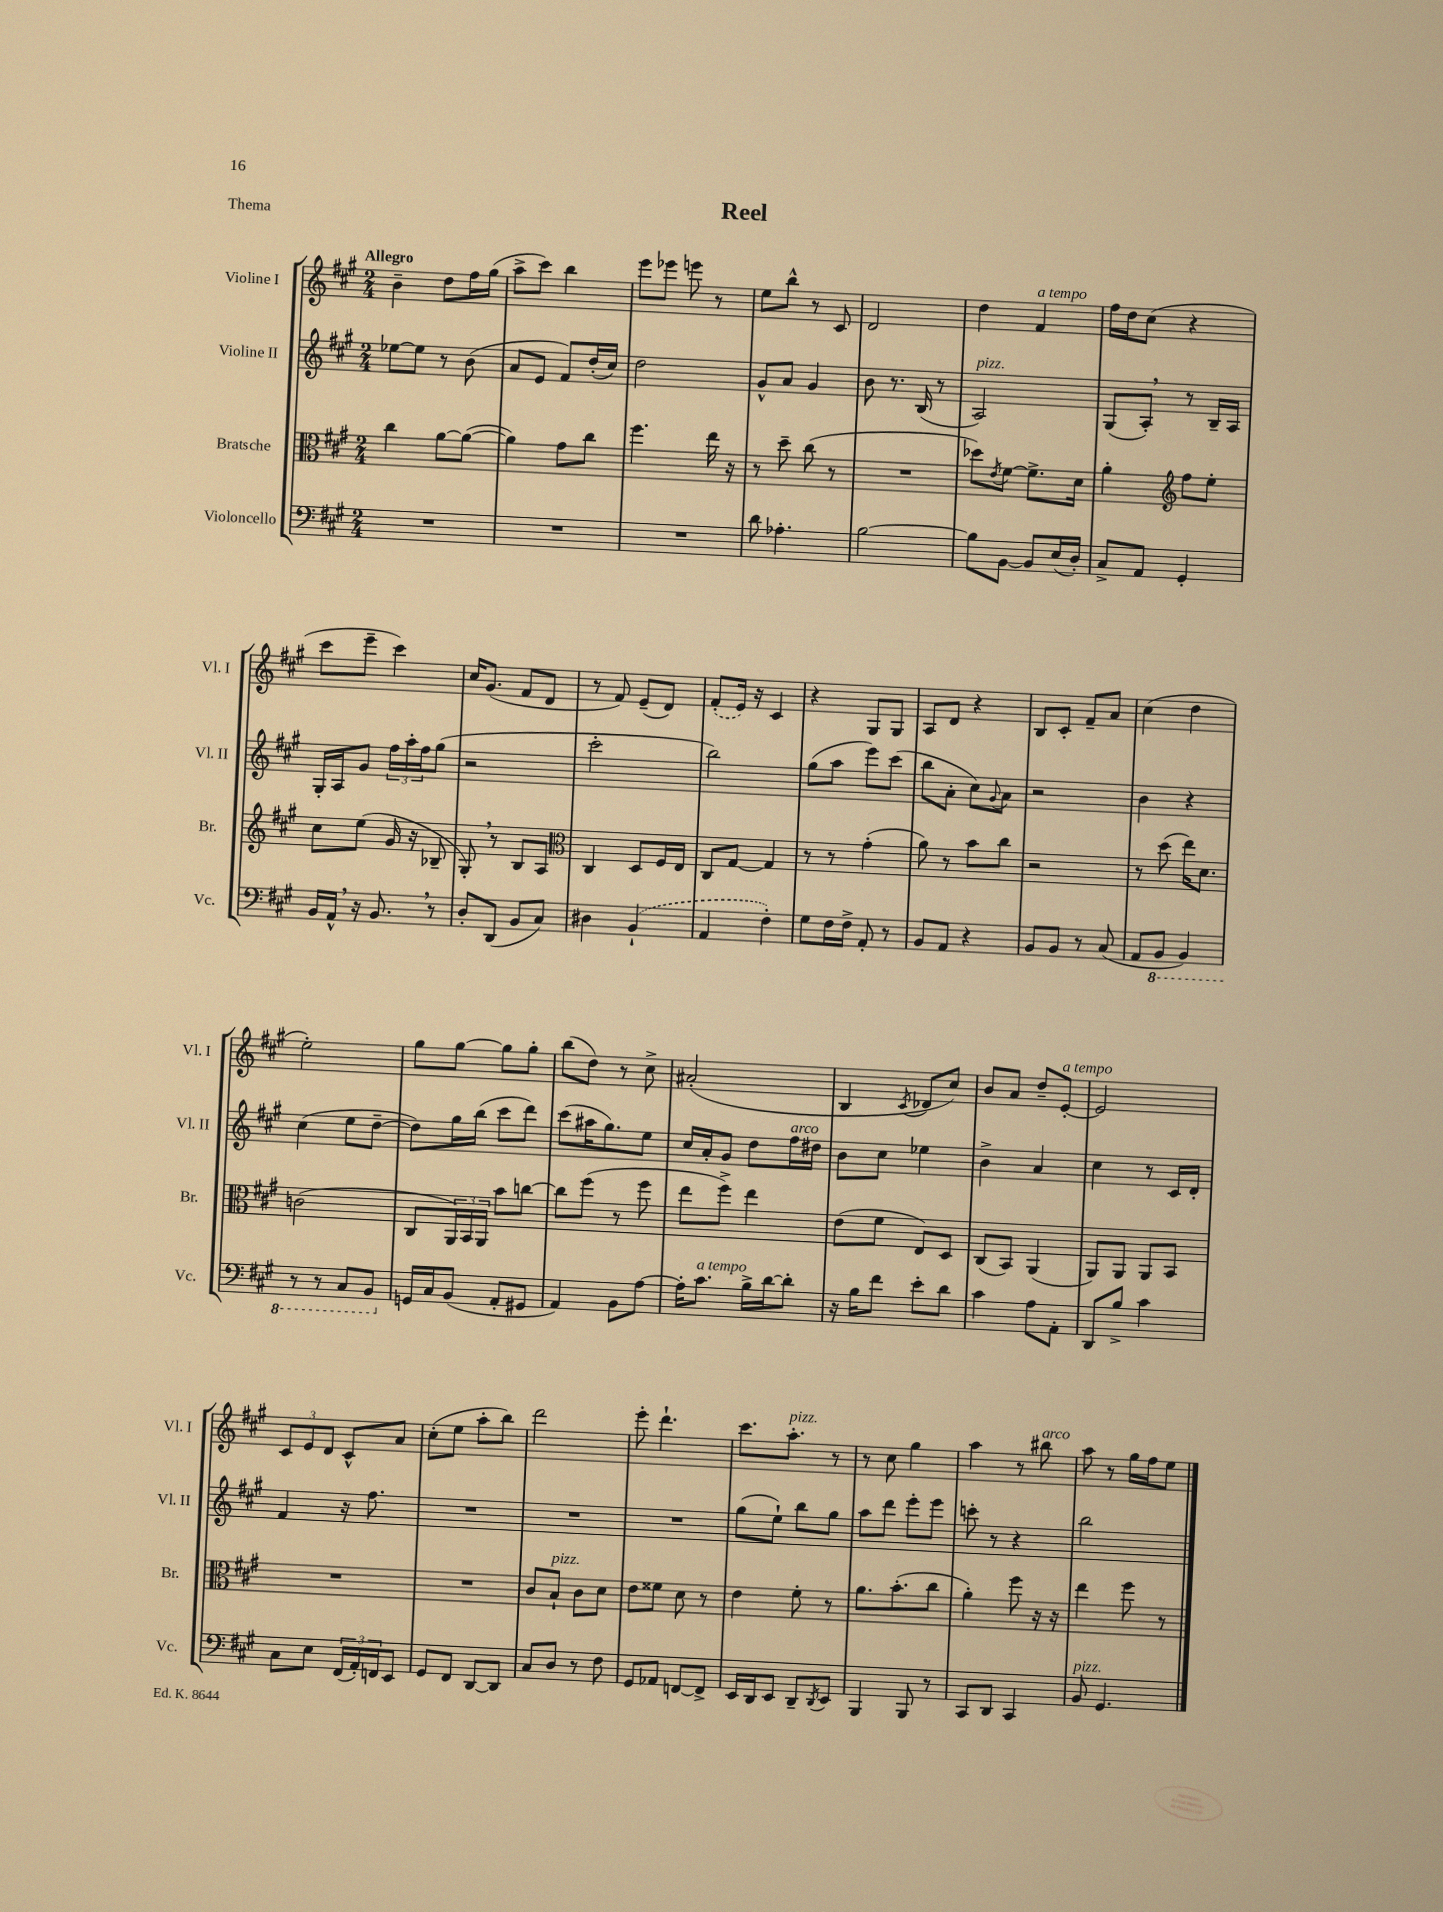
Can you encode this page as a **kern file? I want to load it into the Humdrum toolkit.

**kern	**kern	**kern	**kern
*staff4	*staff3	*staff2	*staff1
*clefF4	*clefC3	*clefG2	*clefG2
*k[f#c#g#]	*k[f#c#g#]	*k[f#c#g#]	*k[f#c#g#]
*M2/4	*M2/4	*M2/4	*M2/4
2r	4cc#	[8ee-	4b~
.	.	8ee-]	.
.	[8a	8r	8dd
.	(8a_	(8b	16ff#
.	.	.	(16gg#
=	=	=	=
2r	4a])	8a	8aa^
.	.	8e	8ccc#)
.	8g#	8f#)	4bb
.	8cc#	(16dd'	.
.	.	16cc#)	.
=	=	=	=
2r	4.ff#	2dd	8eee
.	.	.	8eee-
.	.	.	8eee
.	16ee	.	8r
.	16r	.	.
=	=	=	=
8d	8r	8g#^^	8ee
4.A-'	8dd~	8a	8bb^^
.	(8cc#	4g#	8r
.	8r	.	8c#
=	=	=	=
[2B	2r	8b	2d
.	.	8.r	.
.	.	(16B	.
.	.	8r	.
=	=	=	=
8B]	8dd-)	2A)	4dd
.	8qe	.	.
[8BB	[8f#	.	.
8BB]	8.f#^]	.	4f#
(16E	.	.	.
16D')	16d	.	.
=	=	=	=
8C#^	4a'	(8G#	16ff#
.	.	.	16dd
8AA	.	8A')	(8cc#
*	*clefG2	*	*
4GG#'	8ff#	8r	4r
.	8ee'	16B~	.
.	.	16A	.
=	=	=	=
16BB	8cc#	16G#'	8ccc#
16AA^^	.	16A	.
16r	(8ee	8g#	8eee~
8.BB	.	.	.
.	16g#	24ff#	4ccc#)
.	.	24aa'	.
.	16r	.	.
.	.	24ff#	.
8r	8B-~	(8gg#	.
=	=	=	=
8D'	8G#')	2r	16cc#
.	.	.	(8.g#
(8DD	8r	.	.
8BB	8B	.	8f#
8C#)	8A	.	8d
=	=	=	=
*	*clefC3	*	*
4D#	4C#	2ccc#'	8r
.	.	.	8f#)
(4BB`	8D	.	(8e~
.	16F#	.	8d)
.	16E	.	.
=	=	=	=
4AA	8C#	2bb)	(8f#'
.	[8G#	.	16e)
.	.	.	16r
4F#')	4G#]	.	4c#
=	=	=	=
8G#	8r	(8gg#	4r
16F#	8r	8aa	.
16F#^	.	.	.
8AA'	(4g#'	8eee)	8G#
8r	.	(8ccc#	8G#
=	=	=	=
8BB	8a)	8bb	8A
8AA	8r	8a'	8d
4r	8b	8cc#)	4r
.	.	8qqg#	.
.	8cc#	8a	.
=	=	=	=
8BB	2r	2r	8B
8BB	.	.	8c#'
8r	.	.	8f#~
(8C#	.	.	8a
=	=	=	=
8AA	8r	4b	(4cc#
8BBB	(8dd	.	.
4BBB)	16ee)	4r	4dd
.	8.d	.	.
=	=	=	=
8r	(2c	(4cc#	2ee')
8r	.	.	.
8CC#	.	8ee	.
8BBB	.	[8dd~	.
=	=	=	=
16GG	8C#	8dd])	8gg#
16C#	.	.	.
(8BB	24AA)	16gg#	[8gg#
.	24BB	.	.
.	.	(16bb	.
.	24AA	.	.
8AA'	8b	8ccc#	8gg#]
8GG#	[8cc	8ddd)	8gg#'
=	=	=	=
4AA)	8cc]	(8ccc#	(8bb
.	(8ff#	16aa#	8dd)
.	.	8.gg#)	.
8BB	8r	.	8r
[8A	8ff#	8ee	8cc#^
=	=	=	=
16A']	8ee	16cc#	(2a#'
8.c#	.	16a'	.
.	8ff#^)	8g#	.
16B^	4ee	8dd	.
[16d	.	.	.
8d']	.	16ff#	.
.	.	16dd#	.
=	=	=	=
16r	(8e	8b	4B
16B	.	.	.
8f#	8f#	8cc#	.
.	.	.	8qc#
8e'	8E)	4ee-	8d-
8d	8D	.	8cc#)
=	=	=	=
4c#	(8C#	4b^	8b
.	8BB)	.	8a
8A	(4AA	4a	8dd~
8AA'	.	.	[8e'
=	=	=	=
8DD	8AA)	4cc#	2e]
8B^	8AA	.	.
4c#	8AA	8r	.
.	8BB	16c#	.
.	.	16d'	.
=	=	=	=
8C#	2r	4f#	12c#
.	.	.	12e
8E	.	.	.
.	.	.	12d
(24FF#	.	16r	8c#^^
24AA')	.	.	.
.	.	8.ff#	.
24FF	.	.	.
8EE	.	.	8a
=	=	=	=
8GG#	2r	2r	(8cc#'
8FF#	.	.	8ee
[8DD	.	.	8aa'
8DD]	.	.	8bb)
=	=	=	=
8C#	8c#	2r	2ddd
8D	8B`	.	.
8r	8c#	.	.
8F#	8d	.	.
=	=	=	=
8GG#	8e	2r	8eee'
8AA-	8f##	.	4.ddd`
[8FF	8d	.	.
8FF^]	8r	.	.
=	=	=	=
16EE	4e	(8gg#	8.ccc#
16DD	.	.	.
8EE	.	8ee`)	.
.	.	.	8.aa'
8DD~	8f#'	8bb	.
8qDD	.	.	.
8EE	8r	8gg#	8r
=	=	=	=
4BBB	8.a	8aa	8r
.	.	8ddd	8cc#
.	(8.b'	.	.
8BBB	.	8eee'	4gg#
8r	8cc#	8eee	.
=	=	=	=
8CC#	4a')	8ccc'	4aa
8DD	.	8r	.
4CC#	8ff#	4r	8r
.	16r	.	8bb#
.	16r	.	.
=	=	=	=
8BB	4ee	2bb	8aa
4.GG#	.	.	8r
.	8ff#	.	16gg#
.	.	.	16ff#
.	8r	.	8ee
==	==	==	==
*-	*-	*-	*-
